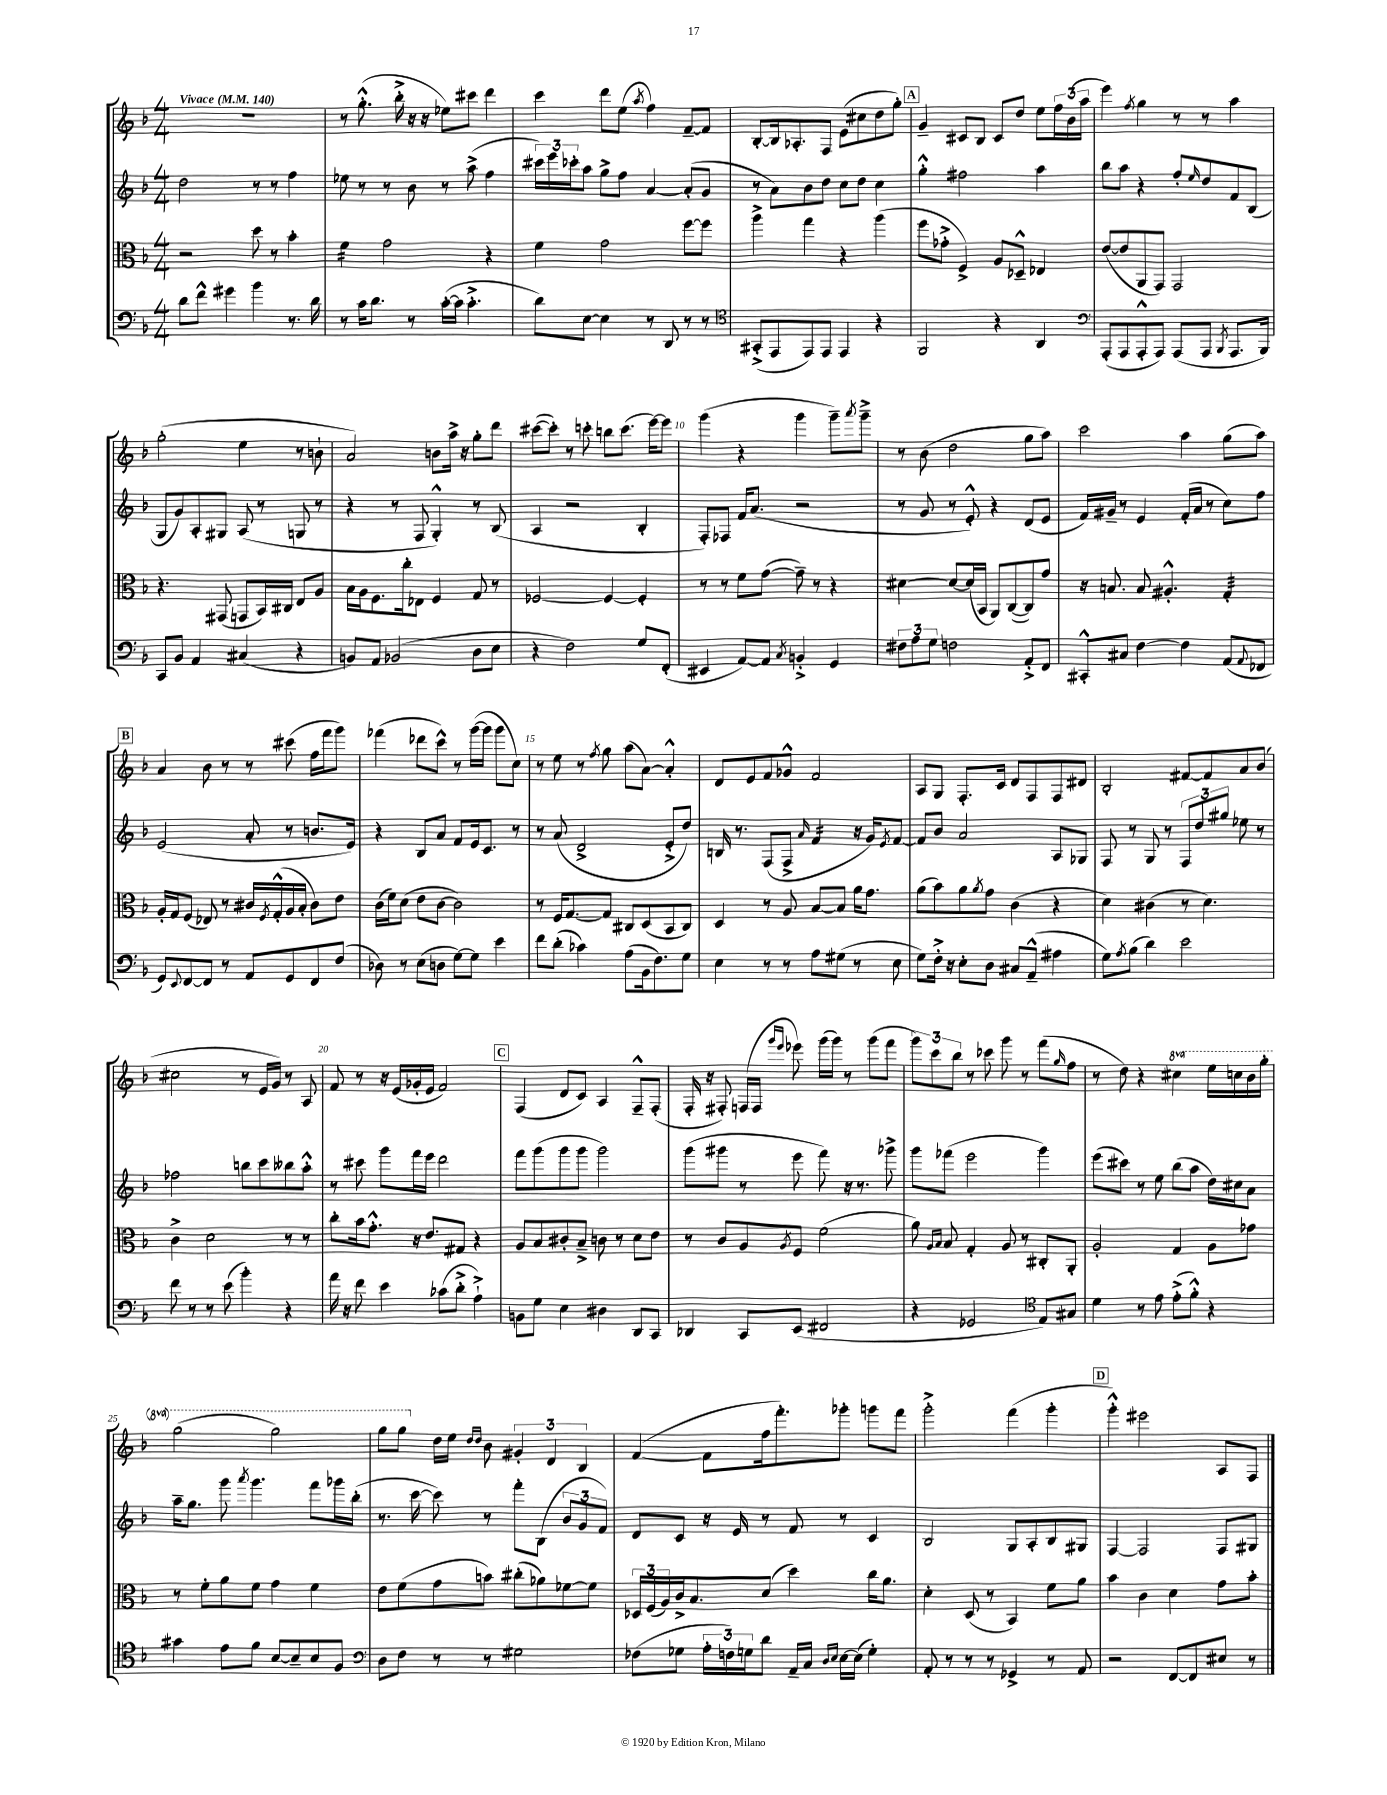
<<
\new StaffGroup <<
\new Staff = "s0" {
    \clef treble \key f \major \numericTimeSignature \time 4/4 \set Staff.ottavationMarkups = #ottavation-simple-ordinals \tempo "Vivace" 4 = 140
    R1 |
    r8 g''8.-.-^( bes''16-.-> r16 r16 ees''8) cis'''8 d'''4 |
    c'''4 d'''8 e''8( \acciaccatura { a''8 } f''4) f'8~-- f'8 |
    bes8~-. bes16 aes8.-. f8 e'8( cis''8 d''8 g''8-.) |
    \mark \markup { \box "A" } g'4-- cis'8 bes8 cis'8 d''8 e''8 \tuplet 3/2 { f''16 bes'16( a''16 } |
    e'''4) \acciaccatura { f''8 } g''4 r8 r8 a''4 |
    g''2-.( e''4 r8 b'8-! |
    a'2) b'8 a''16-> r16 g''8-. d'''8 |
    cis'''8~( cis'''8-.) r8 c'''8-. b''8 c'''8.( e'''16~) e'''8 |
    g'''4( r4 g'''4 g'''8--) \acciaccatura { a'''8 } g'''8---> |
    r8 bes'8( d''2 g''8 a''8) |
    c'''2 a''4 g''8( a''8) |
    \mark \markup { \box "B" } a'4 bes'8 r8 r8 cis'''8( f''16 f'''16 g'''8) |
    fes'''4( des'''8 c'''8-^) r8 g'''16~( g'''16 g'''8 c''8) |
    r8 e''8 r8 \acciaccatura { f''8 } g''8 a''8( a'8~) a'4-.-^ |
    d'8 e'8 f'8 ges'8-^ f'2 |
    a8 g8 f8.-. c'16 d'8 f8 f8 dis'8 |
    bes2-. fis'8~ fis'8 a'8 bes'8( |
    cis''2 r8 e'16 g'16) r8 a8 |
    f'8 r8 r16 e'16( ges'16-. e'16 f'2) |
    \mark \markup { \box "C" } f4( d'8 c'8) a4 f8---^ f8-.( |
    f16-. r16 fis8-.) f16( f16 \grace { g'''16 e'''16 } ees'''8) g'''16( g'''16) r8 g'''8( f'''8 |
    \tuplet 3/2 { g'''8) c'''8 bes''8 } r8 ces'''8 g'''8 r8 f'''8( \grace { g''16 } f''8 |
    r8 d''8) r4 \ottava #1 cis'''4 e'''16 c'''16 bes''16 g'''16-. |
    g'''2( g'''2) |
    g'''8 g'''8 \ottava #0 d''16 e''16 \grace { d''16 d''16 } bes'8 \tuplet 3/2 { gis'4-. d'4 bes4 } |
    f'4~( f'8 f''16 f'''8.-.) ges'''8-. g'''8 f'''8 |
    g'''2-.-> f'''4( g'''4-. |
    \mark \markup { \box "D" } g'''4-.-^) eis'''2 a8 f8 \bar "|." |
}
\new Staff = "s1" {
    \clef treble \key f \major \numericTimeSignature \time 4/4
    d''2 r8 r8 f''4 |
    ees''8 r8 r8 bes'8 r8 a''8->( f''4 |
    \tuplet 3/2 { cis'''16) e'''16 ces'''16-. } a''8 g''8-> f''8 a'4~ a'8-.( g'8 |
    r8 a'8) bes'8 d''8 c''8 d''8 c''4 |
    \mark \markup { \box "A" } g''4-.-^ fis''2 a''4 |
    bes''8 a''8 r4 f''8-. \grace { e''16 } d''8 f'8 bes8( |
    g8 g'8) a8-. gis8 a8( r8 g8 r8 |
    r4 r8 f8 g4-.-^) r8 bes8( |
    a4 r2 bes4-. |
    f8-.) fes8 f'16 a'8.( r2 |
    r8 g'8 r8 e'8-.-^) r4 d'8( e'8 |
    f'16) gis'16-- r8 e'4 f'16-.( a'16 r8 c''8) f''8 |
    \mark \markup { \box "B" } e'2( a'8-. r8 b'8. e'16) |
    r4 bes8 a'8 f'8 e'16 c'8. r8 |
    r8 a'8( d'2-> e'8-.-> d''8) |
    b16 r8. f8( f8-> \grace { a'16 } f'4:16 r16 g'16) \acciaccatura { e'8 } f'8~ |
    f'8 bes'8 a'2 a8 ges8 |
    f8 r8 g8 r8 \tuplet 3/2 { f8 d''8 gis''8 } ees''8 r8 |
    fes''2 b''8 c'''8 beses''8 a''8-.-^ |
    r8 cis'''8 g'''8 f'''16 e'''16 d'''2 |
    \mark \markup { \box "C" } f'''8 g'''8( g'''8 g'''8 g'''2) |
    g'''8( gis'''8 r8 e'''8 f'''8) r16 r8. ges'''8-> |
    g'''8 fes'''8( e'''2 g'''4) |
    e'''8( cis'''8) r8 e''8 bes''8( a''8 d''16) cis''16 a'8 |
    a''16-- g''8. g'''8 \acciaccatura { a'''8 } g'''4. f'''8 ges'''16 bes''16-.( |
    r8. c'''16~ c'''8) r8 f'''8-. bes8( \tuplet 3/2 { bes'8 g'8 f'8) } |
    d'8 c'8 r16 e'16 r8 f'8 r8 c'4 |
    bes2 g8 a8-. bes8 gis8 |
    \mark \markup { \box "D" } f4~ f2 f8 gis8 \bar "|." |
}
\new Staff = "s2" {
    \clef alto \key f \major \numericTimeSignature \time 4/4
    r2 d''8 r8 bes'4-. |
    f'4:16 g'2 r4 |
    f'4 g'2 f''8~ f''8 |
    a''4-> g''4 r4 a''4( |
    \mark \markup { \box "A" } f''8 ges'8-.-> f4->) a8 des8---^ ees4 |
    e'8~( e'8 a,8 g,8) g,2 |
    r4. gis,8( g,8 bes,16) cis16 e8 a8 |
    bes16 a16 f8. c''16-. ees8 f4 g8 r8 |
    fes2~ fes4~ fes4-. |
    r8 r8 f'8 g'8~( g'8--) r8 r4 |
    dis'4~ dis'8~ dis'16( bes,16 a,8) c8~( c8) g'8 |
    r16 b8. b8 ais4.-.-^ g4:32-. |
    \mark \markup { \box "B" } a16-. g16 f8( ees8) r8 cis'16 \acciaccatura { f8 } g16-.-^( a16 bes16-. cis'8) e'8 |
    c'16( f'16) d'8( e'8 c'8~ c'2) |
    r8 f16 g8.~ g8 cis8 d8( bes,8 cis8) |
    d4 r8 a8 bes8~ bes8 a'16 g'8. |
    a'8( bes'8) a'8 \acciaccatura { a'8 } g'8 c'4( r4 |
    d'4) cis'4( r8 d'4.) |
    c'4-> d'2 r8 r8 |
    c''8-. bes'16 g'8.-.-^ r16 e'8. gis8 r4 |
    \mark \markup { \box "C" } a8 bes8 cis'8-. bes8---> c'8 r8 d'8 e'8 |
    r8 c'8 a8 \acciaccatura { a8 } f8 f'2( |
    a'8) \grace { a16 bes16 } bes8 g4-. a8 r8 cis8-. a,8-. |
    a2-. g4 a8 ges'8 |
    r8 f'8-. a'8 f'8 g'4 f'4 |
    e'8 f'8( g'8 b'8) cis''8-.( aes'8) fes'8~ fes'8 |
    \tuplet 3/2 { des16 f16( a16) } c'16-> bes8. d'8( d''4) c''16 a'8. |
    d'4-. d8( r8 bes,4) f'8 a'8 |
    \mark \markup { \box "D" } bes'4 c'4 d'4 g'8 bes'8-. \bar "|." |
}
\new Staff = "s3" {
    \clef bass \key f \major \numericTimeSignature \time 4/4
    d'8 f'8-^ gis'4 bes'4 r8. d'16 |
    r8 c'16 d'8. r8 c'16~-.( c'16 c'4.-.-> |
    d'8) e8~ e4 r8 d,8 r8 r8 |
    \clef tenor gis,8-.->( e,8 e,8) e,8 e,4 r4 |
    \mark \markup { \box "A" } f,2 r4 a,4 |
    \clef bass a,,8-.( a,,8 a,,8-.-^ a,,8) a,,8( a,,8 \acciaccatura { bes,,8 } a,,8. bes,,16) |
    c,8 bes,8 a,4 cis4( r4 |
    b,8) a,8 bes,2( d8 e8 |
    r4 f2) g8 f,8-.( |
    eis,4 a,8~) a,8 \acciaccatura { c8 } b,4-.-> g,4 |
    \tuplet 3/2 { fis8 a8 g8 } f2 a,8-.-> f,8 |
    cis,8-.-^ cis8 f4~ f4 a,8( \appoggiatura { a,8 } fes,8 |
    \mark \markup { \box "B" } g,8) \appoggiatura { e,8 } f,8~ f,8 r8 a,8 g,8 f,8 f8( |
    des8) r8 e8( d8 g8~) g8 e'4 |
    f'8 d'8-.( ces'4) a8( bes,16 f8.) g8 |
    e4 r8 r8 a8 gis8( r8 e8 |
    g8) f16-.-> r16 e8-. d8 cis8 a,8---^( ais4 |
    g8) \acciaccatura { a8 } bes8( d'4) e'2 |
    f'8 r8 r8 e'8( bes'4-.) r4 |
    a'16 r16 f'8 e'4 ces'8( d'8-.-> a4-!->) |
    \mark \markup { \box "C" } b,8 g8 e4 dis4 d,8 c,8 |
    des,4 c,8 e,8( fis,2 |
    r4 ges,2 \clef tenor e8) gis8 |
    d'4 r8 e'8 e'8-.->( f'8-.-^) r4 |
    gis'4 e'8 f'8 bes8~ bes8-- bes8 f8 |
    \clef bass d8 f8 r8 r8 gis2 |
    fes8( ges8 \tuplet 3/2 { a16-. f16) g16 } d'8 a,16-- c16 \grace { d16 e16 } e16~ e16( g4-.) |
    a,8-. r8 r8 r8 ges,4-> r8 a,8 |
    \mark \markup { \box "D" } r2 f,8~ f,8 eis8 r8 \bar "|." |
}
>>
>>
\layout { \context { \Score \override BarNumber.break-visibility = ##(#f #t #t) barNumberVisibility = #(every-nth-bar-number-visible 5) } }
